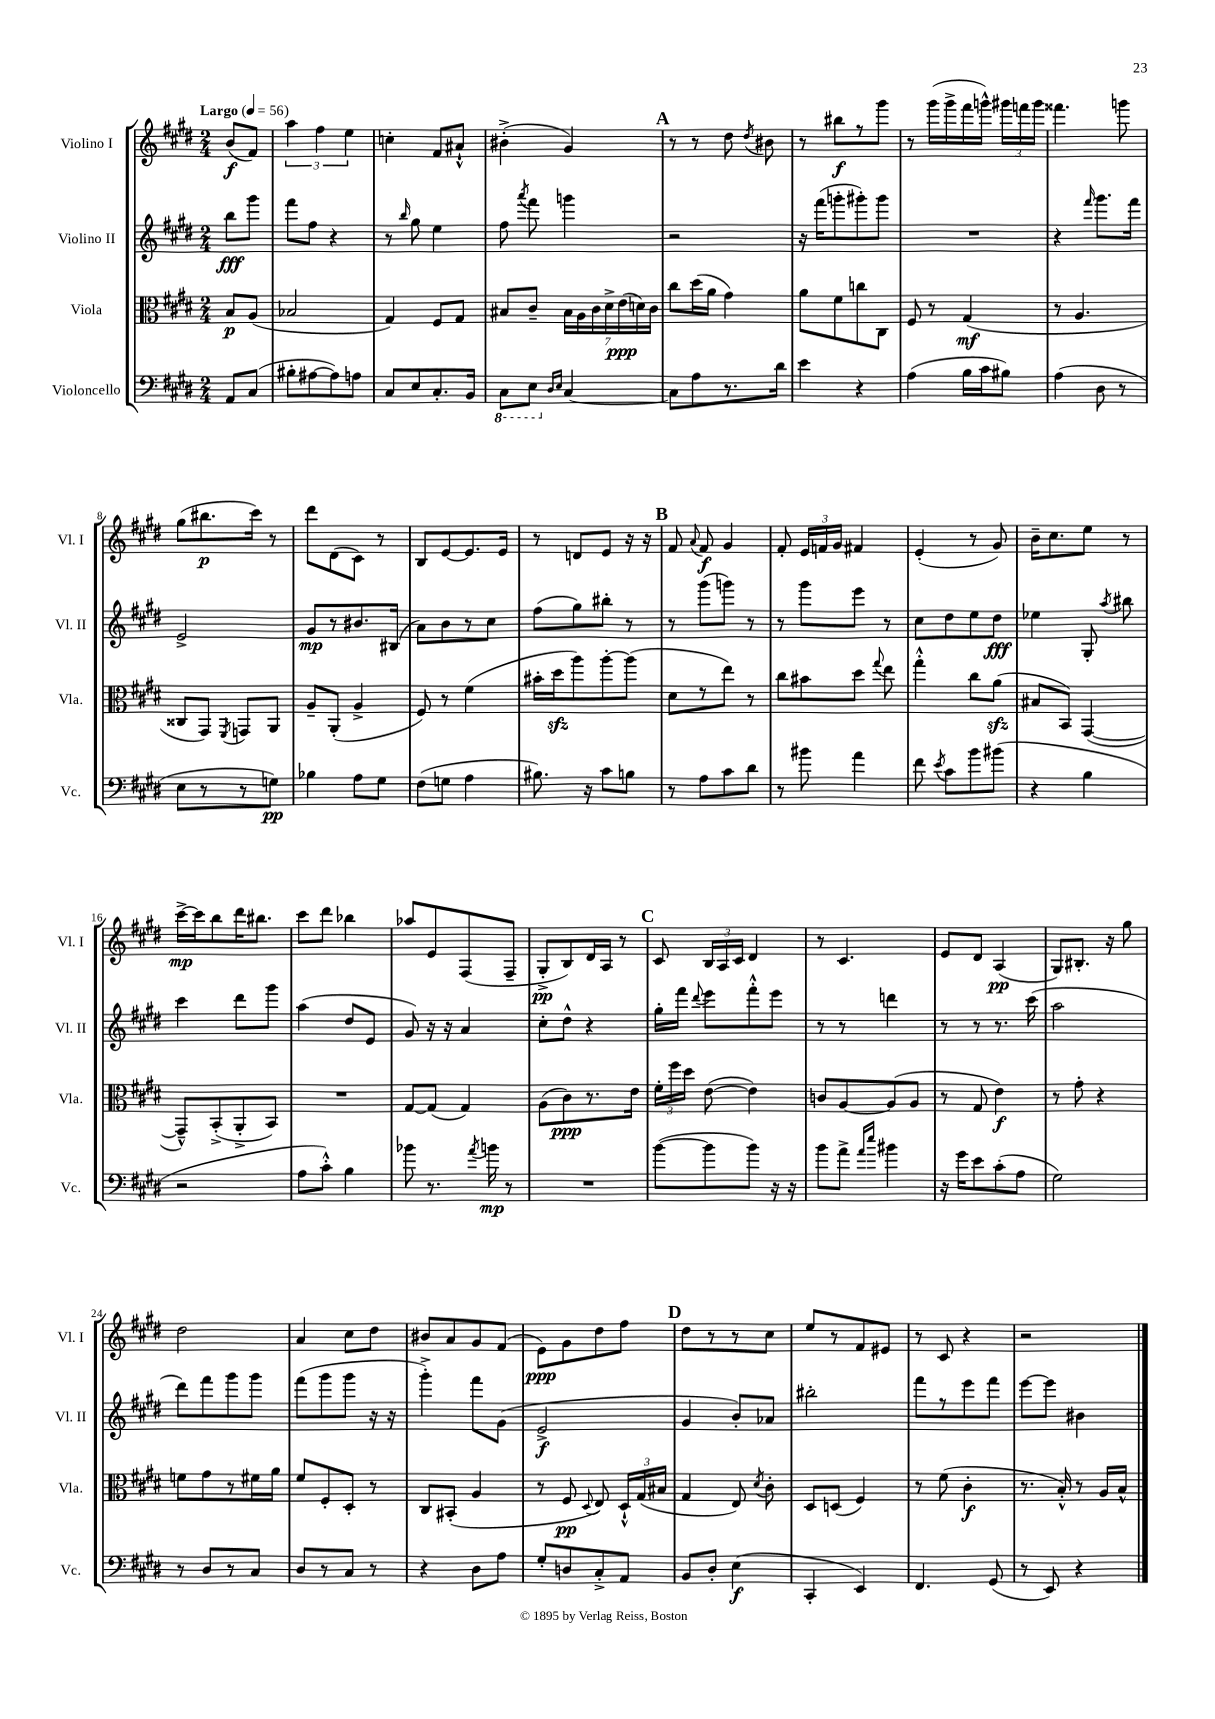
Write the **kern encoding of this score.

**kern	**kern	**kern	**kern
*staff4	*staff3	*staff2	*staff1
*clefF4	*clefC3	*clefG2	*clefG2
*k[f#c#g#d#]	*k[f#c#g#d#]	*k[f#c#g#d#]	*k[f#c#g#d#]
*M2/4	*M2/4	*M2/4	*M2/4
*MM56	*MM56	*MM56	*MM56
8AA	8B	8bb	(8b
(8C#	(8A	8ggg#	8f#)
=	=	=	=
8B#'	2B-	8fff#	6aa
[8A#	.	8ff#	.
.	.	.	6ff#
8A#])	.	4r	.
.	.	.	6ee
8A	.	.	.
=	=	=	=
8C#	4G#)	8r	4cc'
.	.	16qqbb	.
8E	.	8gg#	.
8.C#'	8F#	4ee	8f#
.	8G#	.	8a#`^^
16BB	.	.	.
=	=	=	=
8CC#	8B#	8ff#	(4b#'^
.	.	8qaaa	.
8EE	8c#~	8fff#	.
16qqD#	.	.	.
16qqE	.	.	.
[4C#	28B#	4ggg	4g#)
.	28A	.	.
.	28c#	.	.
.	28d#^	.	.
.	(28e	.	.
.	28d)	.	.
.	28c#	.	.
=	=	=	=
8C#]	8cc#	2r	8r
8A	(16dd#	.	8r
.	16a	.	.
8.r	4g#)	.	8dd#
.	.	.	8qdd#
.	.	.	8b#
16d#	.	.	.
=	=	=	=
4e	8a	16r	8r
.	.	(16fff#	.
.	8f#	8ggg'	8bb#
4r	8cc	8ggg#')	8r
.	8C#	8ggg#	8ggg#
=	=	=	=
(4A	8F#	2r	8r
.	8r	.	(16ggg#
.	.	.	16ggg#^
16B	(4G#	.	16fff#
16c#	.	.	16ggg^^)
8B#)	.	.	24ggg#
.	.	.	24fff
.	.	.	24ggg#
=	=	=	=
(4A	8r	4r	4.fff##
.	4.A	.	.
.	.	16qqfff#	.
8D#	.	8.ggg#	.
8r	.	.	8ggg
.	.	16fff#	.
=	=	=	=
8E	8C##	2e^	(8gg#
8r	8GG#)	.	8.bb#
.	8qFF#	.	.
8r	8GG	.	.
.	.	.	16ccc#)
8G)	8AA	.	8r
=	=	=	=
4B-	8A~	8g#	8ddd#
.	(8AA'	8r	(8d#
8A	4A^	8.b#	8c#)
8G#	.	.	8r
.	.	(16B#	.
=	=	=	=
(8F#	8F#)	8a)	8B
8G	8r	8b	[8e
4A	(4f#	8r	8.e]
.	.	8cc#	.
.	.	.	16e
=	=	=	=
8.B#)	16b#'	(8ff#	8r
.	16dd#	.	.
.	8aa)	8gg#)	8d
16r	.	.	.
8c#	[8aa'	8bb#'	8e
8B	(8aa]	8r	16r
.	.	.	16r
=	=	=	=
8r	8d#	8r	8f#
.	.	.	8qqa
8A	8r	(8ggg#	8f#
8c#	8ee)	8ggg)	4g#
8d#	8r	8r	.
=	=	=	=
8r	8cc#	8r	8f#'
8b#	8b#	8ggg#	24e
.	.	.	24f
.	.	.	24g#
4a	8dd#	8eee	4f#
.	8qqgg#	.	.
.	8ee	8r	.
=	=	=	=
8f#	4gg#'^^	8cc#	(4e'
8qe	.	.	.
8c#	.	8dd#	.
8b	8cc#	8ee	8r
(8b#	(8a	8dd#	8g#)
=	=	=	=
4r	8B#	4ee-	16b~
.	.	.	8.cc#
.	8BB)	.	.
4B	([4GG#	8G#'	8ee
.	.	8qaa	.
.	.	8bb#	8r
=	=	=	=
2r	8GG#~^^])	4ccc#	[16ccc#^
.	.	.	16ccc#]
.	(8BB'^	.	8bb
.	8AA'^	8ddd#	16ddd#
.	.	.	8.bb#
.	8BB)	8ggg#	.
=	=	=	=
8A	2r	(4aa	8ccc#
8c#'^^)	.	.	8ddd#
4B	.	8dd#	4bb-
.	.	8e	.
=	=	=	=
8b-	[8G#	8g#)	8aa-
8.r	(8G#]	16r	8e
.	.	16r	.
.	4G#)	4a	(8F#
8qa	.	.	.
16b	.	.	.
8r	.	.	8F#~
=	=	=	=
2r	(8A	8cc#'	8G#'^
.	8c#)	8dd#^^	8B)
.	8.r	4r	16d#
.	.	.	16A
.	.	.	8r
.	16e	.	.
=	=	=	=
([8b	24f#'	16gg#'	8c#
.	24ff#	.	.
.	.	16fff#	.
.	24dd#	.	.
.	.	8qqddd#	.
8b]	([8e	8eee	24B
.	.	.	24A
.	.	.	24c#
8b)	4e])	8fff#'^^	4d#
16r	.	8eee	.
16r	.	.	.
=	=	=	=
8b	8c	8r	8r
8a^	[8A	8r	4.c#
16qqa	.	.	.
16qqee	.	.	.
4b#	(8A]	4ddd	.
.	8A	.	.
=	=	=	=
16r	8r	8r	8e
16g#	.	.	.
8e	8G#	8r	8d#
(8c#'	4e)	8.r	(4A
8A	.	.	.
.	.	(16ccc#	.
=	=	=	=
2G#)	8r	2aa	8G#)
.	8g#'	.	8.B#'
.	4r	.	.
.	.	.	16r
.	.	.	8gg#
=	=	=	=
8r	8f	8ddd#)	2dd#
8D#	8g#	8fff#	.
8r	8r	8ggg#	.
8C#	16f#	8ggg#	.
.	16a	.	.
=	=	=	=
8D#	8f#	(8fff#	4a
8r	8F#'	8ggg#	.
8C#	8D#'	8ggg#	8cc#
8r	8r	16r	8dd#
.	.	16r	.
=	=	=	=
4r	8C#	4ggg#'^)	8b#
.	(8BB#'	.	8a
8D#	4A	8fff#	8g#
8A	.	(8g#	(8f#
=	=	=	=
8G#'	8r	2e^	8e)
8D	8F#	.	8g#
.	8qqD#	.	.
8C#'^	8E)	.	8dd#
8AA	24D#`^^	.	8ff#
.	(24G#	.	.
.	24B#	.	.
=	=	=	=
8BB	4G#	4g#	8dd#
8D#'	.	.	8r
(4E	8E)	8b')	8r
.	8qd#	.	.
.	8c#'	8a-	8cc#
=	=	=	=
4CC#'	8D#	2bb#'	8ee
.	(8D	.	8r
4EE)	4F#)	.	8f#
.	.	.	8e#
=	=	=	=
4.FF#	8r	8fff#	8r
.	(8f#	8r	8c#
.	4c#'	8eee	4r
(8GG#	.	8fff#	.
=	=	=	=
8r	8.r	[8eee	2r
8EE)	.	8eee]	.
.	16B'^^)	.	.
4r	8r	4b#	.
.	16A	.	.
.	16B^^	.	.
==	==	==	==
*-	*-	*-	*-
